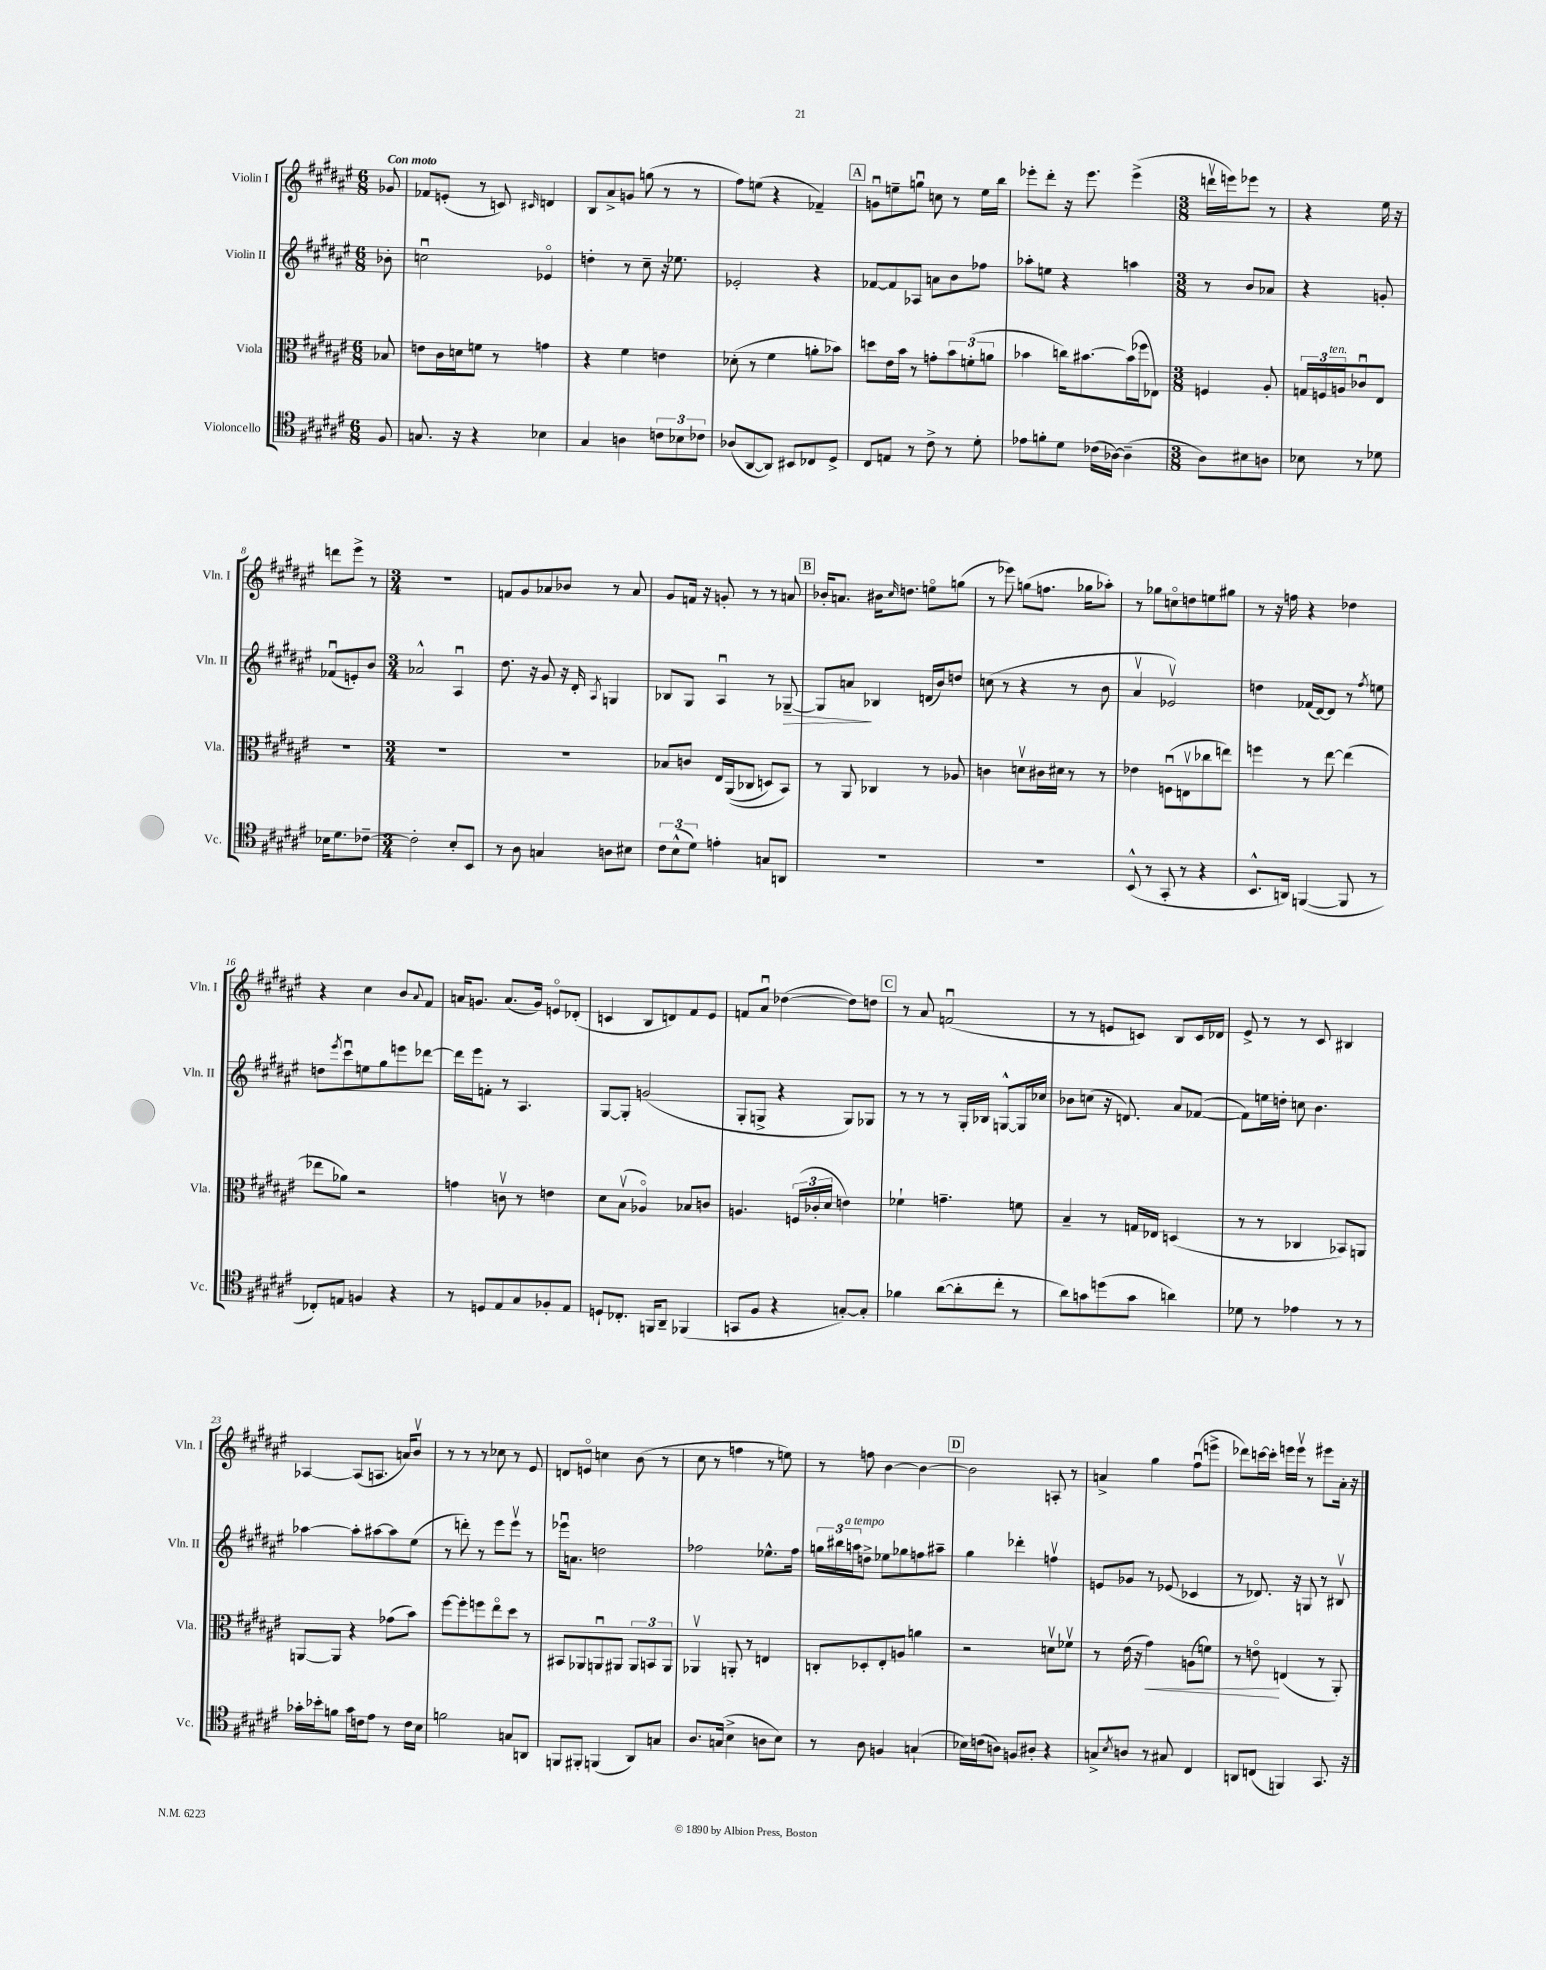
<<
\new StaffGroup <<
\new Staff = "s0" \with { instrumentName = "Violin I" shortInstrumentName = "Vln. I" } {
    \clef treble \key fis \major \numericTimeSignature \time 6/8 \partial 8 \tempo "Con moto"
    ges'8 |
    fes'8 e'8-.( r8 c'8) \grace { cis'16 } d'4 |
    b8 ais'8-> g'8 g''8( r8 r8 |
    fis''8) e''8( r4 fes'4--) |
    \mark \markup { \box "A" } g'8\downbow e''8-- g''8\downbow c''8 r8 e''16 b''16 |
    ees'''8-. dis'''8-. r16 ees'''8. ees'''4->( |
    \numericTimeSignature \time 3/8 d'''16\upbow e'''16) ees'''8 r8 |
    r4 eis''16 r16 |
    d'''8 eis'''8-> r8 |
    \numericTimeSignature \time 3/4 R2. |
    f'8 gis'8 aes'8 bes'8 r8 aes'8 |
    gis'8 f'16 r16 g'8-. r8 r8 a'8 |
    \mark \markup { \box "B" } bes'16-. a'8. bis'16 \grace { cis''16 } d''8. e''8\flageolet g''8( |
    r8 ees'''8) g''8( f''8. ges''16 aes''8-.) |
    r8 ges''8 c''8\flageolet d''8 e''8 gis''8 |
    r8 r16 f''16 r4 des''4 |
    r4 cis''4 b'8 \appoggiatura { ais'8 } fis'8 |
    a'16 g'8. a'8.( g'16) e'8\flageolet des'8-.( |
    c'4 b8 d'8) fis'8 eis'8 |
    f'8 ais'8\downbow des''4~( des''8) d''8 |
    \mark \markup { \box "C" } r8 ais'8 f'2\downbow( |
    r8 r8 e'8 c'8) b8 c'16 des'16 |
    eis'8-> r8 r8 cis'8 bis4 |
    aes4~ aes8( a8. a'16) b'8\upbow |
    r8 r8 r8 ces''8 r8 eis'8 |
    d'8 e'8\flageolet c''4 b'8( r8 |
    cis''8 r8 f''4 r8 e''8) |
    r8 f''8 b'4~ b'4~ |
    \mark \markup { \box "D" } b'2 a8-. r8 |
    a'4-> gis''4 fis''8\downbow( e'''8-> |
    des'''8) c'''16~ c'''16-. e'''16 e'''16\upbow r8 eis'''8 ais'16-. r16 \bar "|." |
}
\new Staff = "s1" \with { instrumentName = "Violin II" shortInstrumentName = "Vln. II" } {
    \clef treble \key fis \major \numericTimeSignature \time 6/8 \partial 8
    bes'8-. |
    c''2\downbow ees'4\flageolet |
    d''4-. r8 cis''8-- r16 ees''8. |
    ees'2-. r4 |
    \mark \markup { \box "A" } fes'8~ fes'8 aes8 a'8 b'8 fes''8 |
    aes''8-. e''8 r4 a''4 |
    \numericTimeSignature \time 3/8 r8 b'8 aes'8 |
    r4 g'8-. |
    fes'8\downbow( e'8-.) b'8 |
    \numericTimeSignature \time 3/4 aes'2-^ ais4\downbow |
    dis''8. r16 gis'8 r16 dis'16-. \acciaccatura { ais8 } g4 |
    bes8 gis8 ais4\downbow r8 ges8~--\> |
    \mark \markup { \box "B" } ges8 a'8\! bes4 d'16( b'16) d''8 |
    c''8( r8 r4 r8 b'8 |
    ais'4\upbow ees'2\upbow) |
    d''4 fes'16( dis'16~) dis'8 r8 \acciaccatura { fis''8 } e''8 |
    d''8 \acciaccatura { eis'''8 } cis'''8\downbow e''8 gis''8 e'''8 des'''8~ |
    des'''16 eis'''16 f'8-. r8 ais4. |
    gis8~ gis8-. g'2( |
    gis8-. g8-> r4 g8) ges8 |
    \mark \markup { \box "C" } r8 r8 r8 gis16-. bes16 g8~-^ g16 ces''16 |
    bes'8 c''8( r16 d'8.) ais'8 fes'8~( |
    fes'8) e''16 d''16-. c''8 b'4. |
    aes''4~ aes''8-. ais''8~ ais''8 eis''8( |
    r8 d'''8-.) r8 eis'''8 eis'''8\upbow r8 |
    ees'''16\downbow a'8. d''2 |
    fes''2 ees''8.-^ fes''16 |
    \tuplet 3/2 { g''16 bis''16 a''16^\markup { \italic "a tempo" } } d''8-> ees''8 ges''8 f''8 ais''8-- |
    \mark \markup { \box "D" } gis''4 des'''4-. f''4\upbow |
    e'8 ges'8 r8 ees'8( ces'4 |
    r8 des'8.) r16 g8 r8 bis8\upbow \bar "|." |
}
\new Staff = "s2" \with { instrumentName = "Viola" shortInstrumentName = "Vla." } {
    \clef alto \key fis \major \numericTimeSignature \time 6/8 \partial 8
    bes8 |
    e'8 cis'16 d'16 f'8 r8 g'4 |
    r4 fis'4 e'4 |
    des'8-.( r8 fis'4 a'8-. bes'8) |
    \mark \markup { \box "A" } d''8 eis'16 b'16 r8 g'8-. \tuplet 3/2 { b'8 f'8-.( a'8 } |
    bes'4 c''16) bis'8.~ bis'16( fes''16 ees8) |
    \numericTimeSignature \time 3/8 f4 ais8-. |
    \tuplet 3/2 { g16 f16 a16^\markup { \italic "ten." } } ces'8\downbow eis8 |
    R4. |
    \numericTimeSignature \time 3/4 R2. |
    R2. |
    bes8 c'8 eis16 ais,16(\( ces8 d8) b,8\) |
    \mark \markup { \box "B" } r8 ais,8 ces4 r8 aes8 |
    c'4 d'8\upbow cis'16 dis'16 r8 r8 |
    ees'4 f8\downbow( e8\upbow ces''8 e''8) |
    f''4 r8 eis''8~ eis''4( |
    ees''8 aes'8) r2 |
    g'4 c'8\upbow r8 e'4 |
    dis'8 b8\upbow( aes4\flageolet) bes8 c'8 |
    a4. \tuplet 3/2 { f16( ces'16-. dis'16 } e'4) |
    \mark \markup { \box "C" } fes'4-! g'4.-- f'8 |
    b4-- r8 g16 ees16 d4( |
    r8 r8 ces4 bes,8) a,8 |
    a,8~ a,8 r4 ges'8( b'8) |
    fis''8~ fis''8-. f''8 eis''8\flageolet dis''8 r8 |
    bis,8 aes,8 a,8\downbow ais,8 \tuplet 3/2 { ais,8 b,8 ais,8 } |
    aes,4\upbow a,8-. r8 e4 |
    c8-. des8-. eis8-. a8 a'4 |
    \mark \markup { \box "D" } r2 d'8\upbow fes'8\upbow |
    r8 eis'16( r16 gis'4\<) a8( f'8) |
    r8 e'8\flageolet\! e4( r8 ais,8-.) \bar "|." |
}
\new Staff = "s3" \with { instrumentName = "Violoncello" shortInstrumentName = "Vc." } {
    \clef tenor \key fis \major \numericTimeSignature \time 6/8 \partial 8
    fis8 |
    g8. r16 r4 bes4 |
    gis4 a4 \tuplet 3/2 { c'8 bes8 ces'8 } |
    aes8( ais,8~ ais,8) bis,8 ces8 dis8-> |
    \mark \markup { \box "A" } cis8 e8 r8 cis'8-> r8 dis'8-. |
    ees'8 f'8-. dis'8 ces'16( aes16~) aes4--( |
    \numericTimeSignature \time 3/8 ais8) bis8 a8 |
    bes8 r8 des'8 |
    bes16 dis'8. ces'8~-- |
    \numericTimeSignature \time 3/4 ces'2-. b8-. b,8 |
    r8 ais8 g4 a8 bis8 |
    \tuplet 3/2 { cis'8 b8-^( dis'8) } e'4-. g8 a,8 |
    \mark \markup { \box "B" } R2. |
    R2. |
    b,8-^( r8 gis,8-. r8 r4 |
    b,8.-^ a,16) f,4~( f,8 r8 |
    ces8-.) e8 f4 r4 |
    r8 d8 eis8 gis8 fes8-. eis8 |
    d8-! ces8.-. f,16 ais,8-- fes,4( |
    g,8 fis8 r4 g8~-.) g8-. |
    \mark \markup { \box "C" } fes'4 ais'8~( ais'8-. cis''8-. r8 |
    ais'8) g'8 d''8( g'8 a'4) |
    des'8 r8 ees'4 r8 r8 |
    ges'16-. bes'16-. f'8 ges'16 c'16 eis'8 r8 c'16 b16 |
    f'2 g8 a,8 |
    f,8 fis,8-. f,4( ais,8) g8 |
    ais8. g16( b4-> a8 b8) |
    r8 ais8 f4 g4-!( |
    \mark \markup { \box "D" } bes16) c'16( a8) f8 ais8-. r4 |
    g8-> \acciaccatura { b8 } a8 r8 gis8 cis4 |
    a,8 c8( f,4) gis,8. r16 \bar "|." |
}
>>
>>
